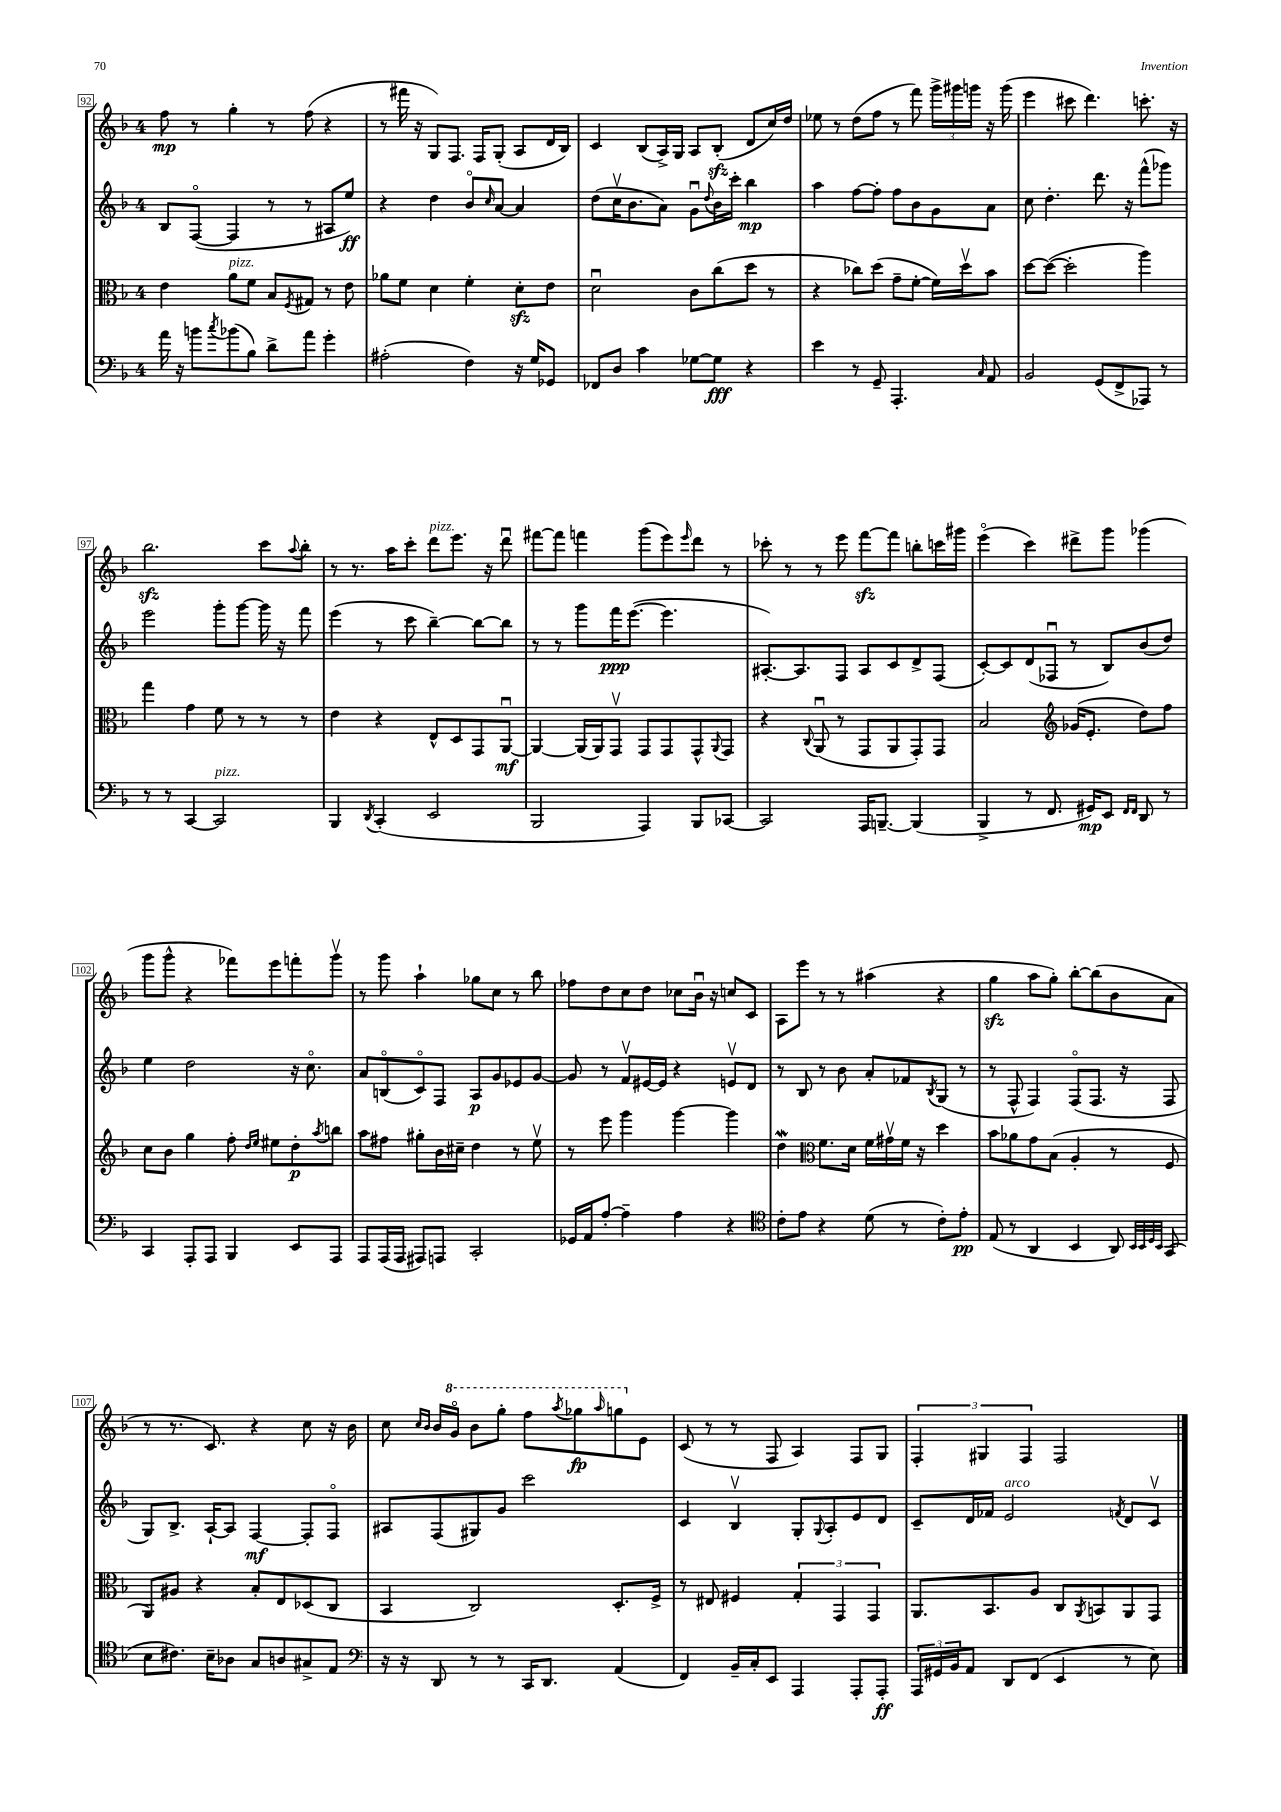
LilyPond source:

<<
\new StaffGroup <<
\new Staff = "s0" {
    \clef treble \key f \major \once \override Staff.TimeSignature.style = #'single-digit \time 4/4
    f''8\mp r8 g''4-. r8 f''8( r4 |
    r8 fis'''16 r16 g8) f8. f16 g8-.( a8 d'16 bes16) |
    c'4 bes8( a16->) g16 a8 bes8-.\sfz( d'8 c''16) d''16 |
    ees''8 r8 d''8( f''8 r8 f'''8) \tuplet 3/2 { g'''16-> gis'''16 g'''16 } r16 g'''16( |
    e'''4 cis'''8 d'''4.) c'''8.-. r16 |
    bes''2.\sfz c'''8 \appoggiatura { a''8 } bes''8-. |
    r8 r8. a''16 c'''8-. d'''8^\markup { \italic "pizz." } e'''8. r16 d'''8\downbow |
    fis'''8~ fis'''8 f'''4 g'''8( e'''8) \grace { e'''16 } d'''8 r8 |
    ces'''8-. r8 r8 e'''8 f'''8~\sfz f'''8 b''8-. c'''16 gis'''16 |
    e'''4\flageolet( c'''4) dis'''8-> g'''8 ges'''4( |
    g'''8 g'''8-^ r4 fes'''8) e'''8 f'''8-. g'''8\upbow |
    r8 g'''8 a''4-! ges''8 c''8 r8 bes''8 |
    fes''8 d''8 c''8 d''8 ces''8 bes'16\downbow r16 c''8 c'8 |
    a8 e'''8 r8 r8 ais''4( r4 |
    g''4\sfz a''8 g''8-.) bes''8~-. bes''8( bes'8 a'8 |
    r8 r8. c'8.) r4 c''8 r16 bes'16 |
    c''8 \grace { c''16 bes'16 } bes'16 \ottava #1 g''16\flageolet bes''8 g'''8-. f'''8 \acciaccatura { a'''8 } ges'''8\fp \grace { a'''16 } g'''8 \ottava #0 e'8 |
    c'8( r8 r8 f8 a4) f8 g8 |
    \tuplet 3/2 { f4-. gis4 f4 } f2 \bar "|." |
}
\new Staff = "s1" {
    \clef treble \key f \major \once \override Staff.TimeSignature.style = #'single-digit \time 4/4
    bes8 f8~\flageolet( f4 r8 r8 ais8 e''8\ff) |
    r4 d''4 bes'8\flageolet \grace { c''16 } a'8~ a'4 |
    d''8( c''16\upbow bes'8. a'8) g'8\downbow \appoggiatura { d''8 } bes'16 c'''16-. bes''4\mp |
    a''4 f''8~ f''8-. f''8 bes'8 g'8 a'8 |
    c''8 d''4.-. d'''8. r16 f'''8-^( ges'''8) |
    e'''2 g'''8-. g'''8~ g'''16 r16 f'''8 |
    e'''4( r8 c'''8 bes''4~--) bes''8~ bes''8 |
    r8 r8 g'''8 f'''16\ppp e'''8.~( e'''4. |
    ais8.~-.) ais8. f8 ais8 c'8 d'8-> f8( |
    c'8~-.) c'8 d'8( fes8\downbow r8 bes8) bes'8( d''8) |
    e''4 d''2 r16 c''8.\flageolet |
    a'8 b8\flageolet( c'8\flageolet) f8 a8\p g'8 ees'8 g'8~ |
    g'8 r8 f'8\upbow eis'16~ eis'16 r4 e'8\upbow d'8 |
    r8 bes8 r8 bes'8 a'8-. fes'8 \acciaccatura { bes8 } g8( r8 |
    r8 f8-^ f4) f8\flageolet( f8. r16 f8 |
    g8) bes8.-> a16~-! a8 f4~\mf f8-. f8\flageolet |
    ais8 f8( gis8) g'8 c'''2 |
    c'4 bes4\upbow g8-. \appoggiatura { g8 } a8-. e'8 d'8 |
    c'8-- d'16 fes'16 e'2^\markup { \italic "arco" } \acciaccatura { f'8 } d'8 c'8\upbow \bar "|." |
}
\new Staff = "s2" {
    \clef alto \key f \major \once \override Staff.TimeSignature.style = #'single-digit \time 4/4
    e'4 a'8^\markup { \italic "pizz." } f'8 bes8 \acciaccatura { f8 } gis8 r8 e'8 |
    aes'8 f'8 d'4 f'4-. d'8-.\sfz e'8 |
    d'2\downbow c'8 c''8( d''8 r8 |
    r4 ces''8) d''8( g'8-- f'8~-. f'16) d''16\upbow bes'8 |
    d''8~ d''8~( d''2-. a''4) |
    g''4 g'4 f'8 r8 r8 r8 |
    e'4 r4 e8-^ d8 g,8 a,8~\downbow\mf |
    a,4~ a,16( a,16) g,8\upbow g,8 g,8 g,8-^ \appoggiatura { a,8 } g,8 |
    r4 \appoggiatura { c8 } a,8\downbow( r8 g,8 a,8 g,8-.) g,8 |
    bes2 \clef treble ges'16( e'8.-. d''8) f''8 |
    c''8 bes'8 g''4 f''8-. \grace { d''16 e''16 } eis''8 d''8-.\p \acciaccatura { a''8 } b''8 |
    a''8 fis''8 gis''8-. bes'16 cis''16-- d''4 r8 e''8\upbow |
    r8 e'''8 g'''4 g'''4~ g'''4 |
    d''4\mordent \clef alto f'8. d'16 f'16 gis'16\upbow f'16 r16 d''4 |
    bes'8 aes'8 g'8 bes8( a4-. r8 f8 |
    a,8) ais8 r4 bes8-. e8 des8( c8 |
    bes,4 c2) d8.-. f16-> |
    r8 eis8 fis4 \tuplet 3/2 { g4-. g,4 g,4 } |
    a,8. bes,8. a8 c8 \acciaccatura { a,8 } b,8 a,8 g,8 \bar "|." |
}
\new Staff = "s3" {
    \clef bass \key f \major \once \override Staff.TimeSignature.style = #'single-digit \time 4/4
    a'16 r16 b'8 \acciaccatura { c''8 } bes'8( bes8) d'8-> a'8 g'4-. |
    ais2-.( f4) r16 g16 ges,8 |
    fes,8 d8 c'4 ges8~ ges8\fff r4 |
    e'4 r8 g,8-- a,,4.-. \grace { c16 } a,8 |
    bes,2 g,8( f,8-> aes,,8) r8 |
    r8 r8 c,4~ c,2^\markup { \italic "pizz." } |
    bes,,4 \acciaccatura { d,8 } c,4-.( e,2 |
    bes,,2 a,,4) bes,,8 ces,8~ |
    ces,2 a,,16 b,,8.~-- b,,4( |
    bes,,4-> r8 f,8. gis,16\mp) e,8 \grace { f,16 f,16 } d,8 r8 |
    c,4 a,,8-. a,,8 bes,,4 e,8 a,,8 |
    a,,8 a,,16( a,,16 ais,,8) a,,8 c,2-. |
    ges,16 a,16 a8~-. a4-- a4 r4 |
    \clef tenor c'8-. e'8 r4 d'8( r8 c'8-.) e'8-.\pp |
    e8( r8 a,4 bes,4 a,8) \grace { bes,32 bes,32 d32 bes,32 } g,8( |
    bes8 cis'8.) bes16-- aes8 g8 a8 gis8-> e8 |
    \clef bass r16 r16 d,8 r8 r8 c,16 d,8. a,4( |
    f,4) bes,16-- c16-. e,8 a,,4 a,,8-. a,,8-.\ff |
    \tuplet 3/2 { a,,16 gis,16 bes,16 } a,8 d,8 f,8( e,4 r8 e8) \bar "|." |
}
>>
>>
\layout { \context { \Score currentBarNumber = #92 \override BarNumber.stencil = #(make-stencil-boxer 0.1 0.3 ly:text-interface::print) } }
